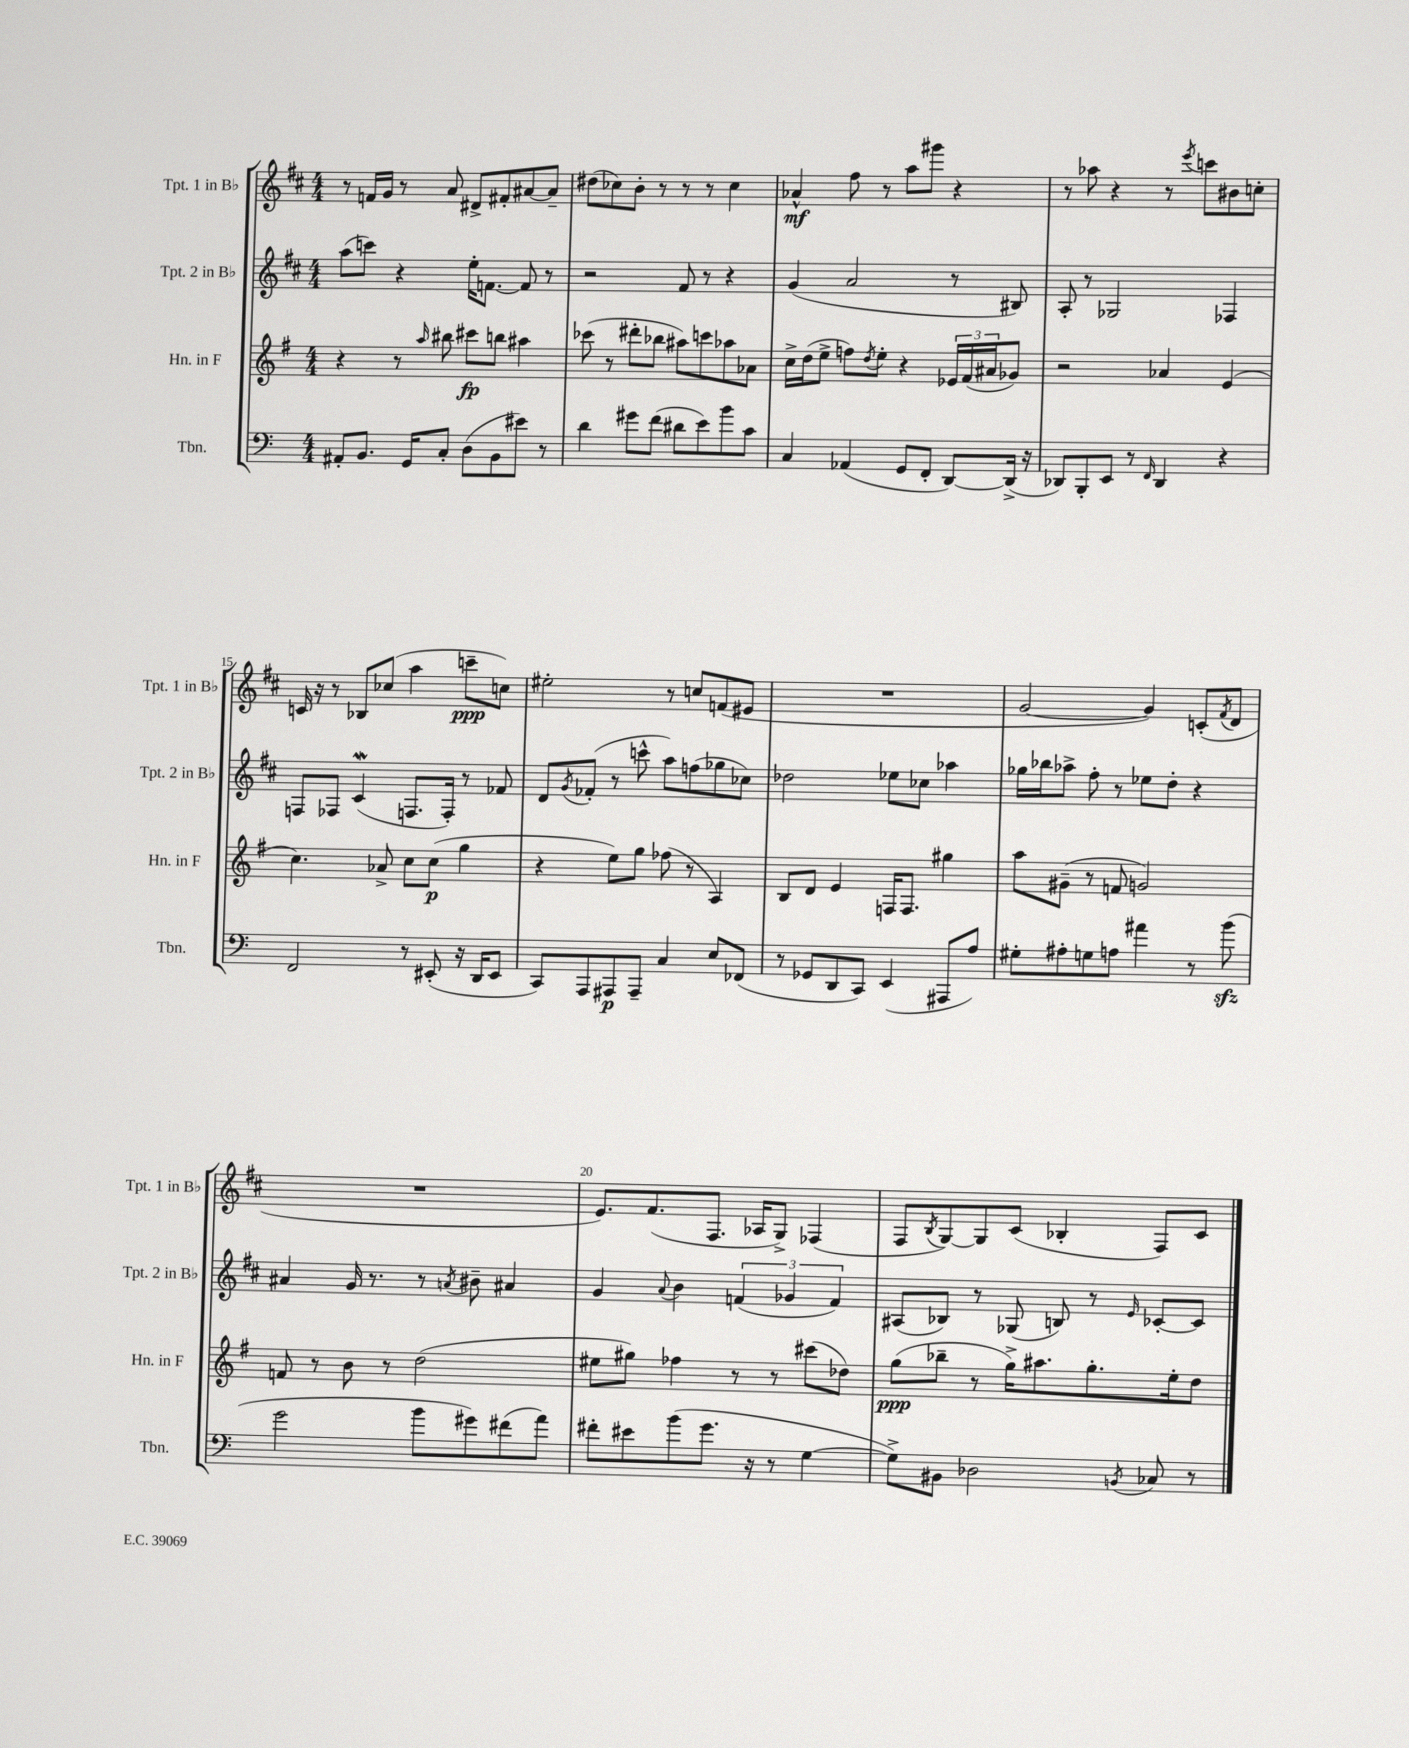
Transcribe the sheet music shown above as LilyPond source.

<<
\new StaffGroup <<
\new Staff = "s0" \with { instrumentName = "Tpt. 1 in Bb" shortInstrumentName = "Tpt. 1 in Bb" } {
    \clef treble \key d \major \numericTimeSignature \time 4/4
    r8 f'16 g'16 r8 a'8 dis'8-> fis'8-. ais'8~ ais'8-- |
    dis''8( ces''8) b'8-. r8 r8 r8 ces''4 |
    aes'4-^\mf fis''8 r8 a''8 gis'''8 r4 |
    r8 aes''8 r4 r8 \acciaccatura { e'''8 } c'''8 bis'8 c''8-. |
    c'16 r16 r8 bes8 ces''8( a''4 c'''8--\ppp c''8) |
    eis''2-. r8 c''8 f'8( eis'8 |
    R1 |
    g'2~ g'4) c'8-.( \acciaccatura { fis'8 } d'8 |
    R1 |
    e'8.) fis'8.( fis8. aes16 g8->) fes4( |
    fis8 \acciaccatura { b8 } g8~) g8 cis'8( bes4-. fis8) cis'8 \bar "|." |
}
\new Staff = "s1" \with { instrumentName = "Tpt. 2 in Bb" shortInstrumentName = "Tpt. 2 in Bb" } {
    \clef treble \key d \major \numericTimeSignature \time 4/4
    a''8( c'''8) r4 e''16-. f'8.~ f'8 r8 |
    r2 fis'8 r8 r4 |
    g'4( a'2 r8 bis8) |
    a8-. r8 ges2 fes4 |
    f8 fes8 cis'4\mordent( f8. f16-.) r8 fes'8 |
    d'8 \acciaccatura { g'8 } fes'8-.( r8 c'''8-^ a''8) f''8( ges''8 ces''8) |
    des''2 ees''8 ces''8 aes''4 |
    ges''16 bes''16 aes''8-> fis''8-. r8 ees''8 d''8-. r4 |
    ais'4 g'16 r8. r8 \acciaccatura { a'8 } bis'8-- ais'4 |
    g'4 \appoggiatura { a'8 } b'4 \tuplet 3/2 { f'4( ges'4 f'4) } |
    ais8( bes8) r8 ges8( b8) r8 \grace { e'16 } ces'8~-. ces'8 \bar "|." |
}
\new Staff = "s2" \with { instrumentName = "Hn. in F" shortInstrumentName = "Hn. in F" } {
    \clef treble \key g \major \numericTimeSignature \time 4/4
    r4 r8 \grace { a''16 } bis''8 cis'''8\fp b''8 ais''4 |
    ces'''8( r8 dis'''8-. bes''8 ais''8) c'''8 aes''8 aes'8 |
    c''16-> d''16( e''8-> f''8) \acciaccatura { d''8 } e''8-. r4 \tuplet 3/2 { ees'16 fis'16( ais'16 } ges'8) |
    r2 aes'4 e'4( |
    c''4.) aes'8-> c''8 c''8\p( g''4 |
    r4 e''8) g''8 fes''8( r8 a4) |
    b8 d'8 e'4 f16 f8. gis''4 |
    a''8 gis'8--( r8 f'8 g'2) |
    f'8 r8 b'8 r8 d''2( |
    eis''8 gis''8) fes''4 r8 r8 cis'''8( des''8) |
    g''8\ppp( bes''8-- r8 g''16->) ais''8. g''8.-. e''16-. d''8 \bar "|." |
}
\new Staff = "s3" \with { instrumentName = "Tbn." shortInstrumentName = "Tbn." } {
    \clef bass \key c \major \numericTimeSignature \time 4/4
    ais,8-. b,8. g,16 c8-. d8( b,8 eis'8) r8 |
    d'4 gis'8 f'8( dis'8 e'8) b'8 c'8 |
    c4 aes,4( g,8 f,8-. d,8~) d,16->( r16 |
    des,8) b,,8-. e,8 r8 \grace { f,16 } des,4 r4 |
    f,2 r8 eis,8-.( r16 d,16 eis,8 |
    c,8) a,,8 ais,,8\p ais,,8-- c4 e8 fes,8( |
    r8 ges,8 d,8 c,8) e,4( ais,,8 a8) |
    gis8-. ais8-. g8 a8 ais'4 r8 b'8\sfz( |
    g'2 b'8 gis'8) fis'8( a'8) |
    fis'8-. eis'8 b'8( g'8. r16 r8 g4~ |
    g8->) bis,8 des2 \acciaccatura { b,8 } ces8 r8 \bar "|." |
}
>>
>>
\layout { \context { \Score currentBarNumber = #11 \override BarNumber.break-visibility = ##(#f #t #t) barNumberVisibility = #(every-nth-bar-number-visible 5) } }
